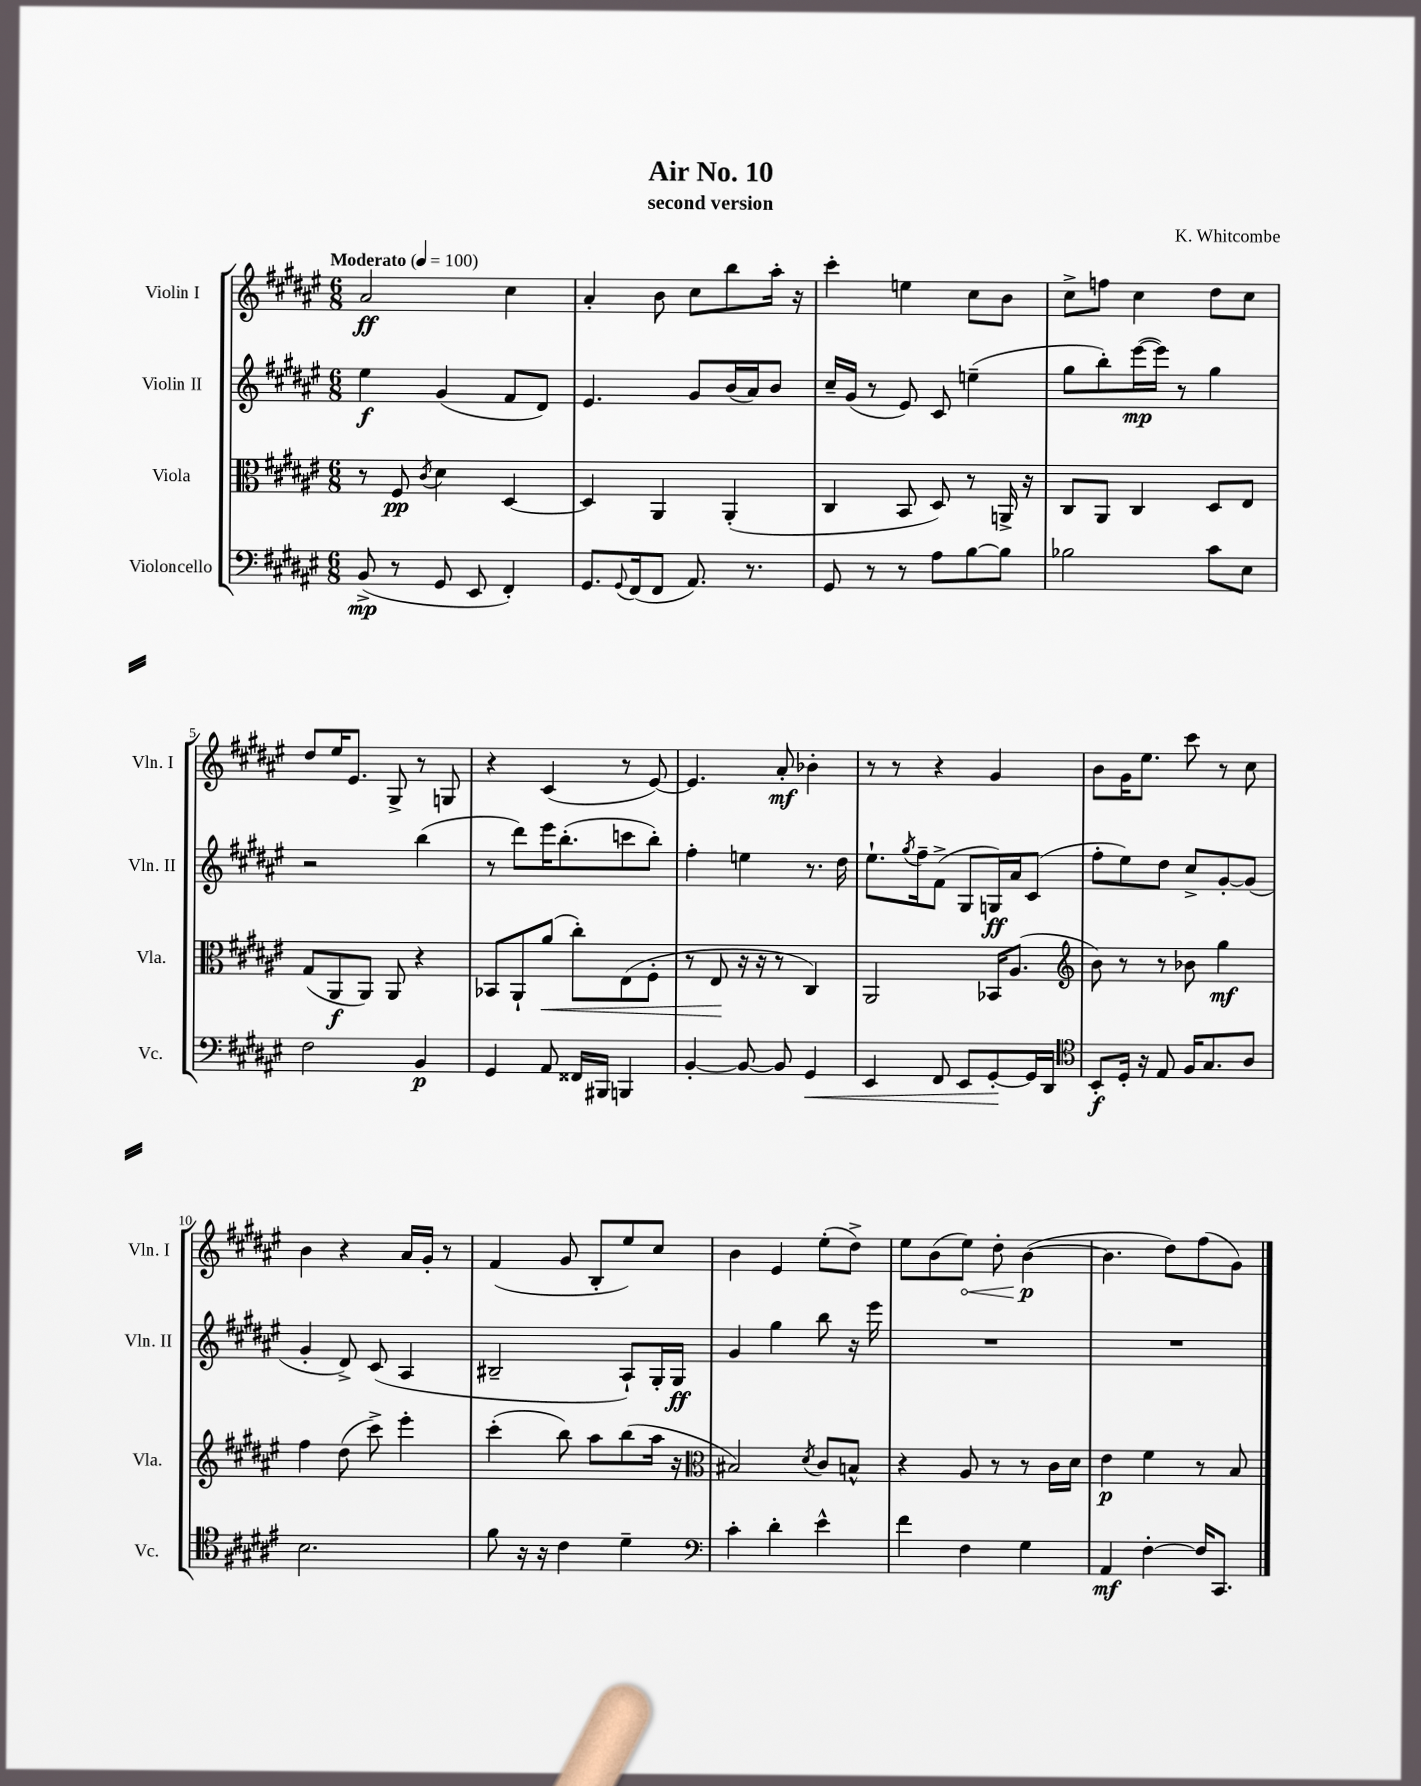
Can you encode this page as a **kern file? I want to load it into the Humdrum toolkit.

**kern	**kern	**kern	**kern
*staff4	*staff3	*staff2	*staff1
*clefF4	*clefC3	*clefG2	*clefG2
*k[f#c#g#d#a#e#]	*k[f#c#g#d#a#e#]	*k[f#c#g#d#a#e#]	*k[f#c#g#d#a#e#]
*M6/8	*M6/8	*M6/8	*M6/8
*MM100	*MM100	*MM100	*MM100
(8BB^	8r	4ee#	2a#
8r	8F#	.	.
.	8qc#	.	.
8GG#	4d#	(4g#	.
8EE#	.	.	.
4FF#')	[4D#	8f#	4cc#
.	.	8d#)	.
=	=	=	=
8.GG#	4D#]	4.e#	4a#'
8qqGG#	.	.	.
(16FF#	.	.	.
8FF#	4AA#	.	8b
8.AA#)	.	8g#	8cc#
.	(4AA#'	(16b	8bb
8.r	.	16a#)	.
.	.	8b	16aa#'
.	.	.	16r
=	=	=	=
8GG#	4C#	16cc#~	4ccc#'
.	.	(16g#	.
8r	.	8r	.
8r	8BB	8e#)	4ee
8A#	8D#)	8c#	.
[8B	8r	(4ee~	8cc#
8B]	16AA^	.	8b
.	16r	.	.
=	=	=	=
2B-	8C#	8gg#	8cc#^
.	8AA#	8bb')	8ff
.	4C#	([16eee#	4cc#
.	.	16eee#])	.
.	.	8r	.
8c#	8D#	4gg#	8dd#
8E#	8E#	.	8cc#
=	=	=	=
2F#	(8G#	2r	8dd#
.	8AA#	.	16ee#
.	.	.	8.e#
.	8AA#)	.	.
.	8AA#	.	8G#^
4BB	4r	(4bb	8r
.	.	.	8G
=	=	=	=
4GG#	8BB-	8r	4r
.	8AA#`	8ddd#)	.
8AA#	(8a#	16eee#	(4c#
.	.	(8.bb'	.
16FF##	8cc#')	.	.
16BBB#	.	.	.
4BBB	(8E#	8ccc	8r
.	8F#'	8bb')	[8e#)
=	=	=	=
[4BB'	8r	4ff#'	4.e#]
.	8E#	.	.
8BB_	16r	4ee	.
.	16r	.	.
8BB]	8r	.	8a#'
4GG#	4C#)	8.r	4b-'
.	.	16dd#	.
=	=	=	=
4EE#	2AA#	8.ee#`	8r
.	.	.	8r
.	.	8qgg#	.
.	.	16ff#~	.
8FF#	.	(8f#^	4r
8EE#	.	8G#	.
[8GG#'	16BB-	16G)	4g#
.	(8.A#	16a#	.
16GG#]	.	(8c#	.
16DD#	.	.	.
=	=	=	=
*clefC4	*clefG2	*	*
8BB'	8b)	8ff#'	8b
16D#'	8r	8ee#)	16g#
16r	.	.	8.ee#
8E#	8r	8dd#	.
16F#	8b-	8cc#^	8ccc#
8.G#	.	.	.
.	4gg#	[8g#'	8r
8A#	.	(8g#]	8cc#
=	=	=	=
2.B	4ff#	4g#'	4b
.	(8dd#	8d#^)	4r
.	8ccc#^)	(8c#	.
.	4eee#'	4A#	16a#
.	.	.	16g#'
.	.	.	8r
=	=	=	=
8f#	(4ccc#'	2B#~	(4f#
16r	.	.	.
16r	.	.	.
4c#	8bb)	.	8g#
.	8aa#	.	8B'
4d#~	(8bb	8A#`)	8ee#)
.	16aa#	16G#'	8cc#
.	16r	16G#	.
=	=	=	=
*clefF4	*clefC3	*	*
4c#'	2B#)	4g#	4b
4d#'	.	4gg#	4e#
.	8qd#	.	.
4e#^^	8c#	8bb	(8ee#'
.	8B^^	16r	8dd#^)
.	.	16eee#	.
=	=	=	=
4f#	4r	2.r	8ee#
.	.	.	(8b
4F#	8A#	.	8ee#)
.	8r	.	8dd#'
4G#	8r	.	([4b
.	16c#	.	.
.	16d#	.	.
=	=	=	=
4AA#	4e#	2.r	4.b]
[4F#'	4f#	.	.
.	.	.	8dd#)
16F#]	8r	.	(8ff#
8.CC#	.	.	.
.	8B	.	8g#)
==	==	==	==
*-	*-	*-	*-
